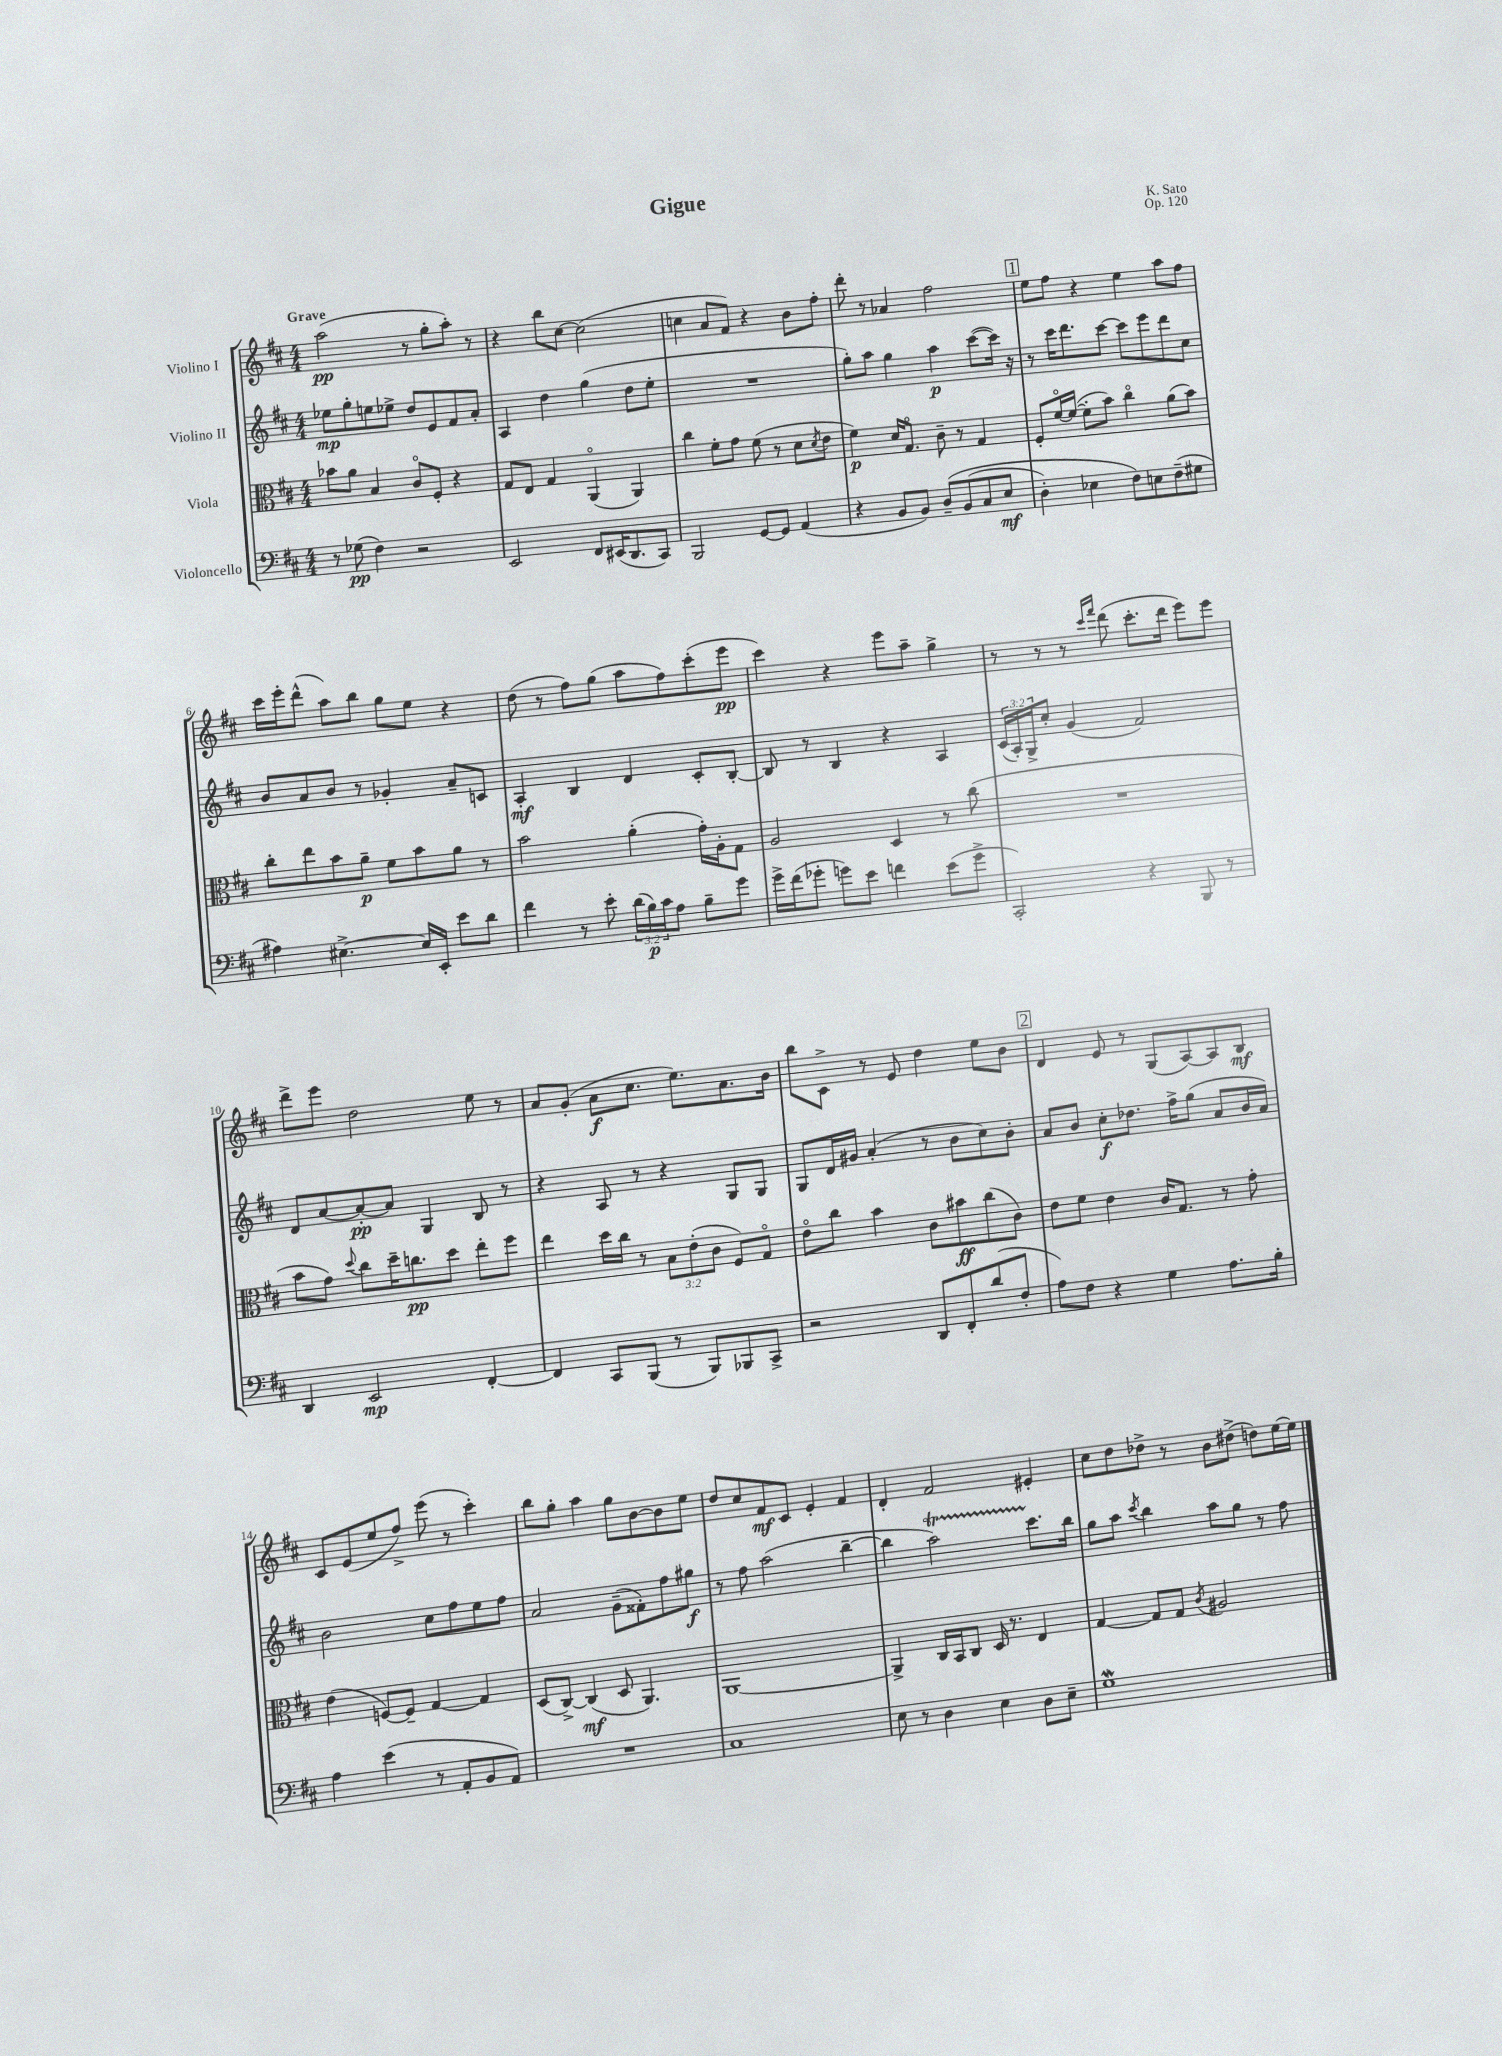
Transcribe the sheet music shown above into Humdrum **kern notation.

**kern	**kern	**kern	**kern
*staff4	*staff3	*staff2	*staff1
*clefF4	*clefC3	*clefG2	*clefG2
*k[f#c#]	*k[f#c#]	*k[f#c#]	*k[f#c#]
*M4/4	*M4/4	*M4/4	*M4/4
8r	8b-\L	8ee-\L	(2aa\
(8G-\	8a\J	8gg'\	.
4F#\)	4B/	8ee\	.
.	.	8ee-^\J	.
2r	8c#o/L	8dd/L	8r
.	8F#'/J	8e/	8gg'\L
.	4r	8f#/	8aa'\J)
.	.	8a'/J	8r
=	=	=	=
2EE/	8G/L	4A/	4r
.	8E/J	.	.
.	4G/	4dd\	8bb\L
.	.	.	[8cc#\J
8FF#/L	(4AAo/	(4gg\	(2cc#\]
(16EE#/K	.	.	.
8.DD/	.	.	.
.	4AA/)	8dd\L	.
8CC#/J)	.	8ee'\J	.
=	=	=	=
2BBB/	4cc#\	1r	4cc\
.	8f#'\L	.	8a/L
.	8g\J	.	8f#/J)
[8GG/L	(8f#\	.	4r
8GG/]J	8r	.	.
(4AA/	8d\L	.	8b\L
.	8qd/	.	.
.	8e\J	.	8ff#'\J
=	=	=	=
4r	4f#\)	8gg'\L)	8ddd'\
.	.	8aa\J	8r
8BB/L	16d/LK	4gg\	4a-/
.	8.Go/J	.	.
8BB/J)	.	.	.
&(8D~/L	8c#~\	4aa\	2ff#\
(8BB/	8r	.	.
8C#/	4G/	([8ccc#\L	.
8E/J	.	16ccc#\]Jk)	.
.	.	16r	.
=	=	=	=
4D'\)	8F#'/L	8r	8ee\L
.	[16f#o/L	16ccc#\LK	8ff#\J
.	(16f#/_JJ	8.ddd\	.
4E-\	8f#'\]L	.	4r
.	8b\J)	[8ccc#\J	.
8F#\L&)	4cc#o\	8ccc#\]L	4ee\
8E\	.	8eee\	.
(8F#~\	(8a\L	8ddd\	8aa\L
8G#\J	8b\J)	8cc#\J	8ff#\J
=	=	=	=
4A#\)	8cc#'\L	8b/L	16ccc#\LL
.	.	.	16eee'\J
.	8ee\	8a/	(8ddd^^\J
[4.E#^\	8b\	8b/J	8aa\L)
.	8a~\J	8r	8bb\J
.	8f#\L	4g-'/	8gg\L
16E#/]LL	8b\	.	8ee\J
16EE'/JJ	.	.	.
8e\L	8a\J	8a~/L	4r
8d\J	8r	8c/J	.
=	=	=	=
4f#\	2b\	4A'/	(8dd\
.	.	.	8r
8r	.	4B/	8ff#\L)
8e'\	.	.	(8gg\J
(24d\LL	(4a'\	4d/	8aa\L
24B\)	.	.	.
24c#\J	.	.	.
8A\J	.	.	8ff#\)
8B~\L	16g'\LL)	8c#'/L	(8ccc#'\
.	16A'\J	.	.
8g\J	8G\J	[8B'/J	8eee\J
=	=	=	=
16g^\LL	2A/	8B/]	4ccc#\)
(16f#\J	.	.	.
8g-'\J	.	8r	.
8g\L)	.	4B/	4r
8e\J	.	.	.
4f\	4D/	4r	8eee\L
.	.	.	8aa~\J
(8e\L	8r	4A/	4gg^\
8g^\J	(8cc#\	.	.
=	=	=	=
2CC#'/)	1r	(24c#/LL	8r
.	.	24A'/)	.
.	.	24G^/J	.
.	.	8cc#'/J	8r
.	.	(4g/	8r
.	.	.	16qqccc#/LL
.	.	.	16qqfff#/JJ
.	.	.	(8ddd\
4r	.	2f#/)	8.ccc#'\L
.	.	.	16ddd\Jk
8BBB/	.	.	8eee\L)
8r	.	.	8eee\J
=	=	=	=
4DD/	8b\L	8d/L	8ddd^\L
.	8g\J)	[8a/	8eee\J
.	8qqdd/	.	.
2EE/	8cc#\L	8a'/_	2dd\
.	16dd~\K	8a/]J	.
.	8.cc\	.	.
.	.	4G/	.
.	8dd\J	.	.
[4FF#'/	8ee'\L	8B/	8ee\
.	8ff#\J	8r	8r
=	=	=	=
4FF#/]	4ee\	4r	8a/L
.	.	.	(8g'/J
8CC#/L	16dd\LL	8A/	8a\L
.	16cc#\JJ	.	.
(8BBB/J	8r	8r	8.cc#\J
8r	12B\L	4r	.
.	.	.	8.ee\L)
.	(12e'\	.	.
8BBB/L)	.	.	.
.	12c#\J	.	.
8BBB-/	8F#/L)	8G/L	8.a\
8CC#^/J	8Go/J	8G/J	.
.	.	.	16b\Jk
=	=	=	=
2r	8eo\L	8G/L	8bb\L
.	8cc#\J	16d/L	8c#^\J
.	.	16g#/JJ	.
.	4b\	(4a'/	8r
.	.	.	8e/
8DD/L	8c#\L	8r	4dd\
8FF#'/	8b#\	8b\L	.
(8d/	(8cc#\	8cc#\)	8ee\L
8F#'/J	8c#\J)	8b'\J	8b\J
=	=	=	=
8A\L)	8e\L	8a/L	4d/
8F#\J	8f#\J	8b/J	.
4r	4e\	8cc#'\L	8e/
.	.	8.dd-\J	8r
4G\	16c#/LK	.	(8G/L
.	8.G/J	16ff#^\LK	.
.	.	(8gg\J	[8A/)
8.A\L	8r	8a/L	8A/]
.	8g'\	16b/L	8B/J
16B'\Jk	.	16a/JJ)	.
=	=	=	=
4A\	(4e\	2b\	8c#/L
.	.	.	(8e/
(4e\	[8F/L)	.	8ee/
.	8F~/]J	.	8ff#^/J)
8r	[4G/	8cc#\L	(8eee\
8AA'/L	.	8ff#\	8r
8BB/	4G/]	8ee\	4ccc#'\)
8AA/J)	.	8ff#\J	.
=	=	=	=
1r	(8D/L	2a/	8bb\L
.	[8C#^/J)	.	8gg'\J
.	(4C#/]	.	4aa\
.	8D/	(8g~\L	8gg\L
.	4.AA/)	8f##'\)	[8b\
.	.	8ff#\	8b\]
.	.	8gg#\J	8ee\J
=	=	=	=
1C#	[1AA	8r	8dd/L
.	.	8ff#\	8cc#/
.	.	(2aa\	8f#/
.	.	.	8c#/J
.	.	.	4e'/
.	.	[4bb~\	4f#/
=	=	=	=
8E\	4AA^/]	4bb\]	4d'/
8r	.	.	.
4D\	16C#/LL	2aa\)	2f#/
.	16BB/J	.	.
.	8C#/J	.	.
4E\	16D/	.	.
.	8.r	.	.
8D\L	4E/	8.ccc#\L	4e#'/
8E~\J	.	.	.
.	.	16bb\Jk	.
=	=	=	=
1G	[4G/	8gg\L	8cc#\L
.	.	8aa\J	8dd\
.	.	8qccc#/	.
.	8G/]L	4bb\	8dd-^\J
.	8G/J	.	8r
.	8qc#/	.	.
.	2A#/	8aa\L	8b\L
.	.	8gg\J	(8dd#^\J
.	.	8r	8dd\L)
.	.	8ff#\	[16ee\L
.	.	.	16ee\]JJ
==	==	==	==
*-	*-	*-	*-
